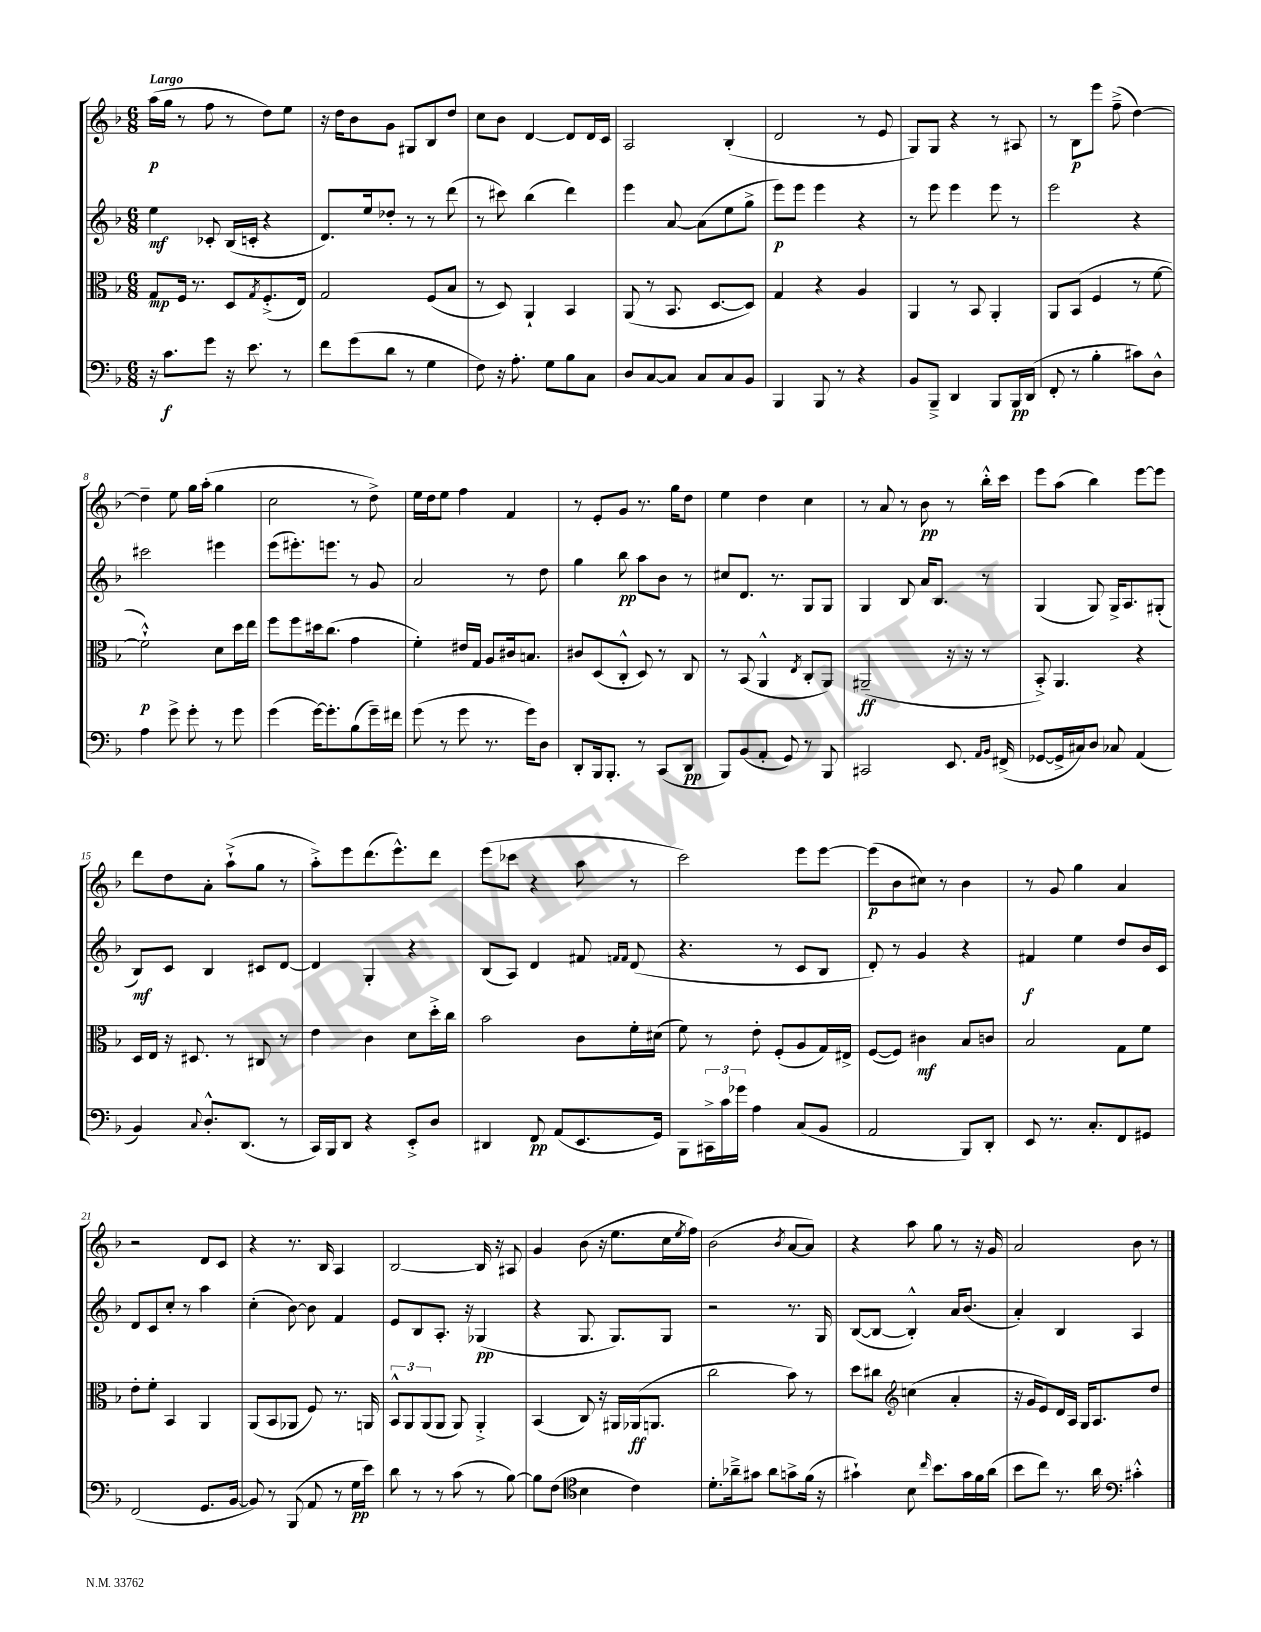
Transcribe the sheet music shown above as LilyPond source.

<<
\new StaffGroup <<
\new Staff = "s0" {
    \clef treble \key f \major \numericTimeSignature \time 6/8 \tempo "Largo"
    a''16\p( g''16 r8 f''8 r8 d''8) e''8 |
    r16 d''16 bes'8 g'8 gis8 bes8 d''8 |
    c''8 bes'8 d'4~ d'8 d'16 c'16 |
    a2 bes4-.( |
    d'2 r8 e'8 |
    g8) g8 r4 r8 ais8 |
    r8 bes8\p e'''8 f''8--->( d''4~) |
    d''4-- e''8 g''16 a''16-.( g''4 |
    c''2 r8 d''8->) |
    e''16 d''16 e''8 f''4 f'4 |
    r8 e'8-. g'8 r8. g''16 d''8 |
    e''4 d''4 c''4 |
    r8 a'8 r8 bes'8\pp r8 bes''16-.-^ c'''16 |
    e'''8 a''8( bes''4) e'''8~ e'''8 |
    d'''8 d''8 a'8-. a''8-!->( g''8 r8 |
    a''8-.->) e'''8 d'''8.( e'''8.-^) d'''8 |
    e'''8( ces'''8 r4 a''8 r8 |
    c'''2) e'''8 e'''8~ |
    e'''8\p( bes'8 cis''8) r8 bes'4 |
    r8 g'8 g''4 a'4 |
    r2 d'8 c'8 |
    r4 r8. bes16 a4 |
    bes2~ bes16 r16 ais8 |
    g'4 bes'8( r16 e''8. c''16 \acciaccatura { e''8 } f''16) |
    bes'2( \acciaccatura { bes'8 } a'8~ a'8) |
    r4 a''8 g''8 r8 r16 g'16 |
    a'2 bes'8 r8 \bar "|." |
}
\new Staff = "s1" {
    \clef treble \key f \major \numericTimeSignature \time 6/8
    e''4\mf ces'8-. bes16( c'16-. r4 |
    d'8.) e''16 des''8-. r8 r8 d'''8( |
    r8 cis'''8) bes''4( d'''4) |
    e'''4 a'8~ a'8( e''8 g''8-> |
    e'''8\p) e'''8 e'''4 r4 |
    r8 e'''8 e'''4 e'''8 r8 |
    e'''2 r4 |
    cis'''2 eis'''4 |
    e'''8( eis'''8.-.) e'''8. r8 g'8 |
    a'2 r8 d''8 |
    g''4 bes''8\pp a''8 bes'8 r8 |
    cis''8 d'8. r8. g8 g8 |
    g4 bes8 a'16 bes8. r8 |
    g4( g8) g16-> a8. gis8-.( |
    bes8\mf) c'8 bes4 cis'8 d'8~ |
    d'4 g4-. r4 |
    bes8( a8) d'4 fis'8 \grace { f'16 f'16 } d'8( |
    r4. r8 c'8 bes8 |
    d'8-.) r8 g'4 r4 |
    fis'4\f e''4 d''8 bes'16 c'16 |
    d'8 c'8 c''8-. r8 a''4 |
    c''4-.( bes'8~) bes'8 f'4 |
    e'8 bes8 a8.-. r16 ges4\pp( |
    r4 g8. g8.) g8 |
    r2 r8. g16 |
    bes8~( bes8~ bes4-.-^) a'16 bes'8.( |
    a'4-.) bes4 a4 \bar "|." |
}
\new Staff = "s2" {
    \clef alto \key f \major \numericTimeSignature \time 6/8
    g8\mp f16 r8. d8 \acciaccatura { g8 } f8.-.->( e16) |
    g2 f8( bes8 |
    r8 d8) a,4-! bes,4 |
    a,8( r8 bes,8. d8.~ d8) |
    g4 r4 a4 |
    a,4 r8 bes,8 a,4-. |
    a,8 bes,8( f4 r8 f'8~ |
    f'2-!-^\p) d'8 d''16 e''16 |
    f''8 f''8 dis''16 c''8.( g'4 |
    f'4-.) eis'16 g16 a8 cis'16 b8. |
    cis'8 d8( c8-.-^ d8) r8 c8 |
    r8 bes,8( a,4-^ \acciaccatura { e8 } c8-. a,8) |
    ais,2--\ff( r16 r16 r8 |
    bes,8-.->) a,4. r4 |
    d16 e16 r16 dis8. r8 cis8 r8 |
    e'4 c'4 d'8 d''16-.-> c''16 |
    bes'2 c'8 f'16-. dis'16( |
    f'8) r8 e'8-. f8-.( a8 g16) eis16-> |
    f8~( f8) cis'4\mf bes8 c'8 |
    bes2 g8 f'8 |
    e'8-. f'8-. bes,4 a,4 |
    a,8( bes,8 aes,8 f8) r8. a,16 |
    \tuplet 3/2 { bes,8-^ a,8 a,8( } a,8 a,8) a,4-.-> |
    bes,4( c8) r16 ais,16 aes,16\ff( a,8. |
    c''2 bes'8) r8 |
    d''8 cis''8 \clef treble c''4( a'4-. |
    r16 g'16 e'8) d'16 a16 g16 a8. d''8 \bar "|." |
}
\new Staff = "s3" {
    \clef bass \key f \major \numericTimeSignature \time 6/8
    r16 c'8.\f g'8 r16 e'8. r8 |
    f'8 g'8( d'8 r8 g4 |
    f8) r16 a8.-. g8 bes8 c8 |
    d8 c8~ c8 c8 c8 bes,8 |
    bes,,4 bes,,8 r8 r4 |
    bes,8 bes,,8---> d,4 bes,,8 bes,,16\pp d,16( |
    f,8-. r8 bes4-. cis'8) d8-^ |
    a4 g'8-> g'8-. r8 g'8 |
    g'4( g'16~) g'8.-. bes8( g'16--) fis'16 |
    g'8( r8 g'8 r8. g'16) d8 |
    d,8-. bes,,16 bes,,8.-. r8 c,8( d,8\pp |
    bes,,8) bes,8( a,8-. g,8) r8 bes,,8 |
    cis,2 e,8. \grace { a,16 bes,16 } fis,16->( |
    ges,8~ ges,16-> cis16) d8 ces8 a,4( |
    bes,4) \appoggiatura { c8 } d8.-.-^ d,8.( r8 |
    c,16) bes,,16 d,8 r4 e,8-.-> d8 |
    dis,4 f,8\pp a,8( e,8. g,16) |
    bes,,8 \tuplet 3/2 { cis,16-> c'16 ges'16 } a4 c8( bes,8 |
    a,2 bes,,8) d,8-. |
    e,8 r8. c8.-. f,8 gis,8 |
    f,2( g,8. bes,16~ |
    bes,8) r8 bes,,8( a,8 r8 g16\pp e'16) |
    d'8 r8 r8 c'8( r8 bes8~) |
    bes8 f8( \clef tenor bes4 c'4) |
    d'8.-. aes'16---> gis'8 aes'8 g'8-> f'16( r16 |
    gis'4-!) bes8 \grace { c''16 } bes'8. gis'16 f'16 a'16( |
    bes'8 c''8) r8. a'16 \clef bass cis'4-.-^ \bar "|." |
}
>>
>>
